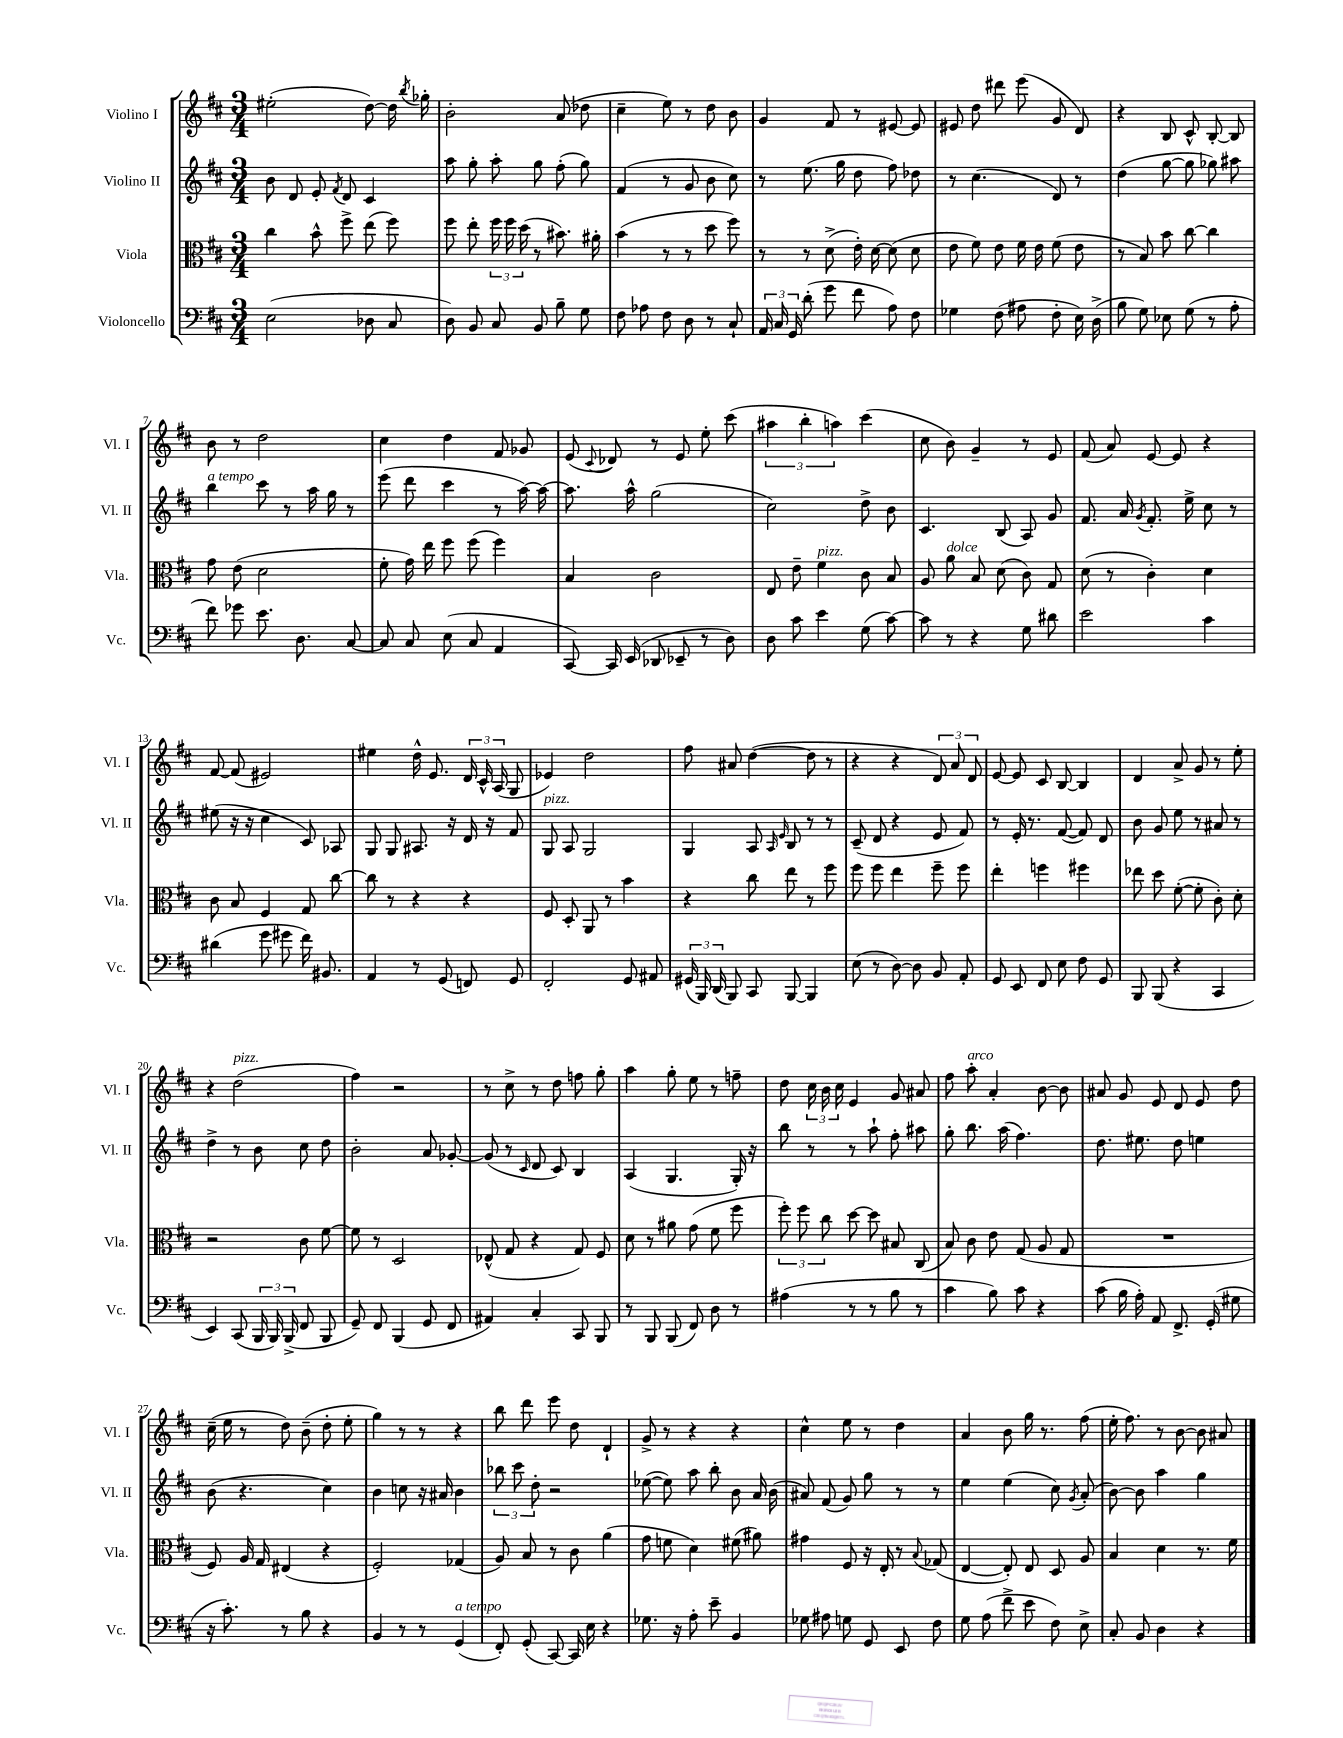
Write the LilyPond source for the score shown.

<<
\new StaffGroup <<
\new Staff = "s0" \with { instrumentName = "Violino I" shortInstrumentName = "Vl. I" } {
    \clef treble \key d \major \numericTimeSignature \time 3/4
    \autoBeamOff eis''2-.( d''8~) d''16 \acciaccatura { b''8 } ges''16-. |
    b'2-. a'8( des''8 |
    cis''4-- e''8) r8 d''8 b'8 |
    g'4 fis'8 r8 eis'8~ eis'8 |
    eis'8 d''8 dis'''8 e'''8( g'8 d'8) |
    r4 b8 cis'8-^ b8~-. b8 |
    b'8 r8 d''2 |
    cis''4 d''4 fis'8 ges'8 |
    e'8( \appoggiatura { cis'8 } des'8) r8 e'8 e''8-. cis'''8( |
    \tuplet 3/2 { ais''4 b''4-. a''4) } cis'''4( |
    cis''8 b'8) g'4-- r8 e'8 |
    fis'8( a'8) e'8~ e'8 r4 |
    fis'8~ fis'8( eis'2) |
    eis''4 d''16-^ e'8. \tuplet 3/2 { d'16 cis'16-^ a16( } g8 |
    ees'4) d''2 |
    fis''8 ais'8 d''4~( d''8 r8 |
    r4 r4 \tuplet 3/2 { d'8) a'8 d'8 } |
    e'8~ e'8 cis'8 b8~ b4 |
    d'4 a'8-> g'8 r8 e''8-. |
    r4 d''2^\markup { \italic "pizz." }( |
    fis''4) r2 |
    r8 cis''8-> r8 d''8 f''8 g''8-. |
    a''4 g''8-. e''8 r8 f''8-- |
    d''8 \tuplet 3/2 { cis''16 b'16 cis''16 } e'4 g'8 ais'8 |
    fis''8 a''8-.^\markup { \italic "arco" } a'4-. b'8~ b'8 |
    ais'8 g'8 e'8 d'8 e'8 d''8 |
    cis''16--( e''16 r8 d''8) b'8--( d''8-. e''8-. |
    g''4) r8 r8 r4 |
    b''8 d'''8 e'''8 d''8 d'4-! |
    g'8-> r8 r4 r4 |
    cis''4-^ e''8 r8 d''4 |
    a'4 b'8 g''16 r8. fis''8( |
    e''16-. fis''8.) r8 b'8~ b'8 ais'8 \bar "|." |
}
\new Staff = "s1" \with { instrumentName = "Violino II" shortInstrumentName = "Vl. II" } {
    \clef treble \key d \major \numericTimeSignature \time 3/4
    \autoBeamOff b'8 d'8 e'8-. \acciaccatura { fis'8 } d'8 cis'4 |
    a''8 g''8-. a''8-. g''8 fis''8-.( g''8) |
    fis'4( r8 g'8 b'8 cis''8) |
    r8 e''8.( g''16 d''8 fis''8) des''8 |
    r8 cis''4.( d'8) r8 |
    d''4( g''8~ g''8 ges''8) ais''8 |
    b''4^\markup { \italic "a tempo" } cis'''8 r8 a''16 g''16 r8 |
    e'''8( d'''8 cis'''4 r8 a''16~) a''16~ |
    a''8. a''16-^ g''2( |
    cis''2) d''8-> b'8 |
    cis'4. b8( a8) g'8 |
    fis'8. a'16 \acciaccatura { g'8 } fis'8.-. e''16-> cis''8 r8 |
    eis''8( r16 r16 cis''4 cis'8) aes8 |
    g8 g8 ais8. r16 d'16 r16 fis'8 |
    g8^\markup { \italic "pizz." } a8 g2 |
    g4 a8 \grace { a16 e'16 } b8 r8 r8 |
    cis'8--( d'8 r4 e'8 fis'8) |
    r8 e'16-. r8. fis'8~( fis'8) d'8 |
    b'8 g'8 e''8 r8 ais'8 r8 |
    d''4-> r8 b'8 cis''8 d''8 |
    b'2-. a'8 ges'8~-. |
    ges'8( r8 \grace { cis'16 } d'8 cis'8) b4 |
    a4( g4. g16-.) r16 |
    b''8 r8 r8 a''8-! fis''8-. ais''8 |
    g''8-. b''8. a''16( fis''4.) |
    d''8. eis''8. d''8 e''4 |
    b'8( r4. cis''4) |
    b'4 c''8 r16 ais'16 b'4 |
    \tuplet 3/2 { bes''8 cis'''8 d''8-. } r2 |
    ees''8~( ees''8) a''8 b''8-. b'8 a'16 b'16( |
    ais'8) fis'8( g'8) g''8 r8 r8 |
    e''4 e''4( cis''8) \acciaccatura { g'8 } a'8-.( |
    b'8~) b'8 a''4 g''4 \bar "|." |
}
\new Staff = "s2" \with { instrumentName = "Viola" shortInstrumentName = "Vla." } {
    \clef alto \key d \major \numericTimeSignature \time 3/4
    \autoBeamOff cis''4 b'8-^ fis''8-> e''8( fis''8) |
    fis''8 e''8-. \tuplet 3/2 { fis''16 fis''16 d''16( } r8 bis'8.) ais'16-. |
    b'4( r8 r8 d''8 fis''8) |
    r8 r8 d'8->( e'16-.) d'16~ d'8( d'8 |
    e'8 fis'8) e'8 fis'16 e'16 fis'8( e'8 |
    r8 b8) b'8 cis''8~ cis''4 |
    g'8 e'8( d'2 |
    fis'8-. g'16) e''16 fis''8 fis''8( fis''4) |
    b4 cis'2 |
    e8 e'8-- fis'4^\markup { \italic "pizz." } cis'8 b8 |
    a8 a'8^\markup { \italic "dolce" } b8 d'8( cis'8) g8 |
    d'8( r8 cis'4-.) d'4 |
    cis'8 b8 fis4 g8 cis''8~ |
    cis''8 r8 r4 r4 |
    fis8 d8-. a,8 r8 b'4 |
    r4 cis''8 e''8 r8 fis''8 |
    fis''8 fis''8 e''4 fis''8-- fis''8 |
    e''4-. f''4 fis''4 |
    ees''8 d''8 fis'8~-.( fis'8-. cis'8-.) d'8-. |
    r2 cis'8 fis'8~ |
    fis'8 r8 d2 |
    ees8-^( g8 r4 g8) fis8 |
    d'8 r8 ais'8 g'8( fis'8 fis''8 |
    \tuplet 3/2 { fis''8-.) fis''8 cis''8 } d''8~ d''8 bis8 cis8( |
    b8) cis'8 e'8 g8( a8 g8 |
    R2. |
    fis8) a16 g16 eis4( r4 |
    fis2-.) ges4( |
    a8) b8 r8 cis'8 a'4( |
    g'8 f'8 d'4) fis'8( ais'8) |
    gis'4 fis8 r16 e16-. r8 \appoggiatura { b8 } ges8( |
    e4~ e8-.) e8 d8 a8 |
    b4 d'4 r8. fis'16 \bar "|." |
}
\new Staff = "s3" \with { instrumentName = "Violoncello" shortInstrumentName = "Vc." } {
    \clef bass \key d \major \numericTimeSignature \time 3/4
    \autoBeamOff e2( des8 cis8 |
    d8) b,8 cis8 b,8 b8-- g8 |
    fis8 aes8 fis8 d8 r8 cis8-! |
    \tuplet 3/2 { a,16 cis16 g,16 } d'8-.( g'8 fis'8 a8) fis8 |
    ges4 fis8( ais8 fis8-. e16) d16->( |
    b8 g8) ees8 g8( r8 a8-. |
    fis'8) ges'8 e'8. d8. cis8~ |
    cis8 cis8 e8( cis8 a,4 |
    cis,8~) cis,16 e,16( des,8 ees,8-- r8 d8) |
    d8 cis'8 e'4 g8( cis'8~) |
    cis'8 r8 r4 g8 dis'8 |
    e'2 cis'4 |
    dis'4( g'8 gis'8 fis'16) bis,8. |
    a,4 r8 g,8( f,8) g,8 |
    fis,2-. g,8 ais,8 |
    \tuplet 3/2 { gis,16( b,,16) d,16( } b,,8) cis,8 b,,8~ b,,4 |
    e8( r8 d8~) d8 b,8 a,8-. |
    g,8 e,8 fis,8 e8 fis8 g,8 |
    b,,8 b,,8( r4 cis,4 |
    e,4) cis,8( \tuplet 3/2 { b,,16 b,,16) b,,16->( } fis,8 b,,8 |
    g,8--) fis,8 b,,4( g,8 fis,8 |
    ais,4) cis4-. cis,8 b,,8 |
    r8 b,,8 b,,8( fis,8) d8 r8 |
    ais4( r8 r8 b8 r8 |
    cis'4 b8) cis'8 r4 |
    cis'8( b16 a16-.) a,8 fis,8.-> g,16-.( gis8 |
    r16 cis'8.-.) r8 b8 r4 |
    b,4 r8 r8 g,4^\markup { \italic "a tempo" }( |
    fis,8-.) g,8-.( cis,8~) cis,16 e16 r4 |
    ges8. r16 a8-. e'8-- b,4 |
    ges8 ais8 g8 g,8 e,8 fis8 |
    g8 a8( fis'8-> e'8 fis8) e8-> |
    cis8-. b,8 d4 r4 \bar "|." |
}
>>
>>
